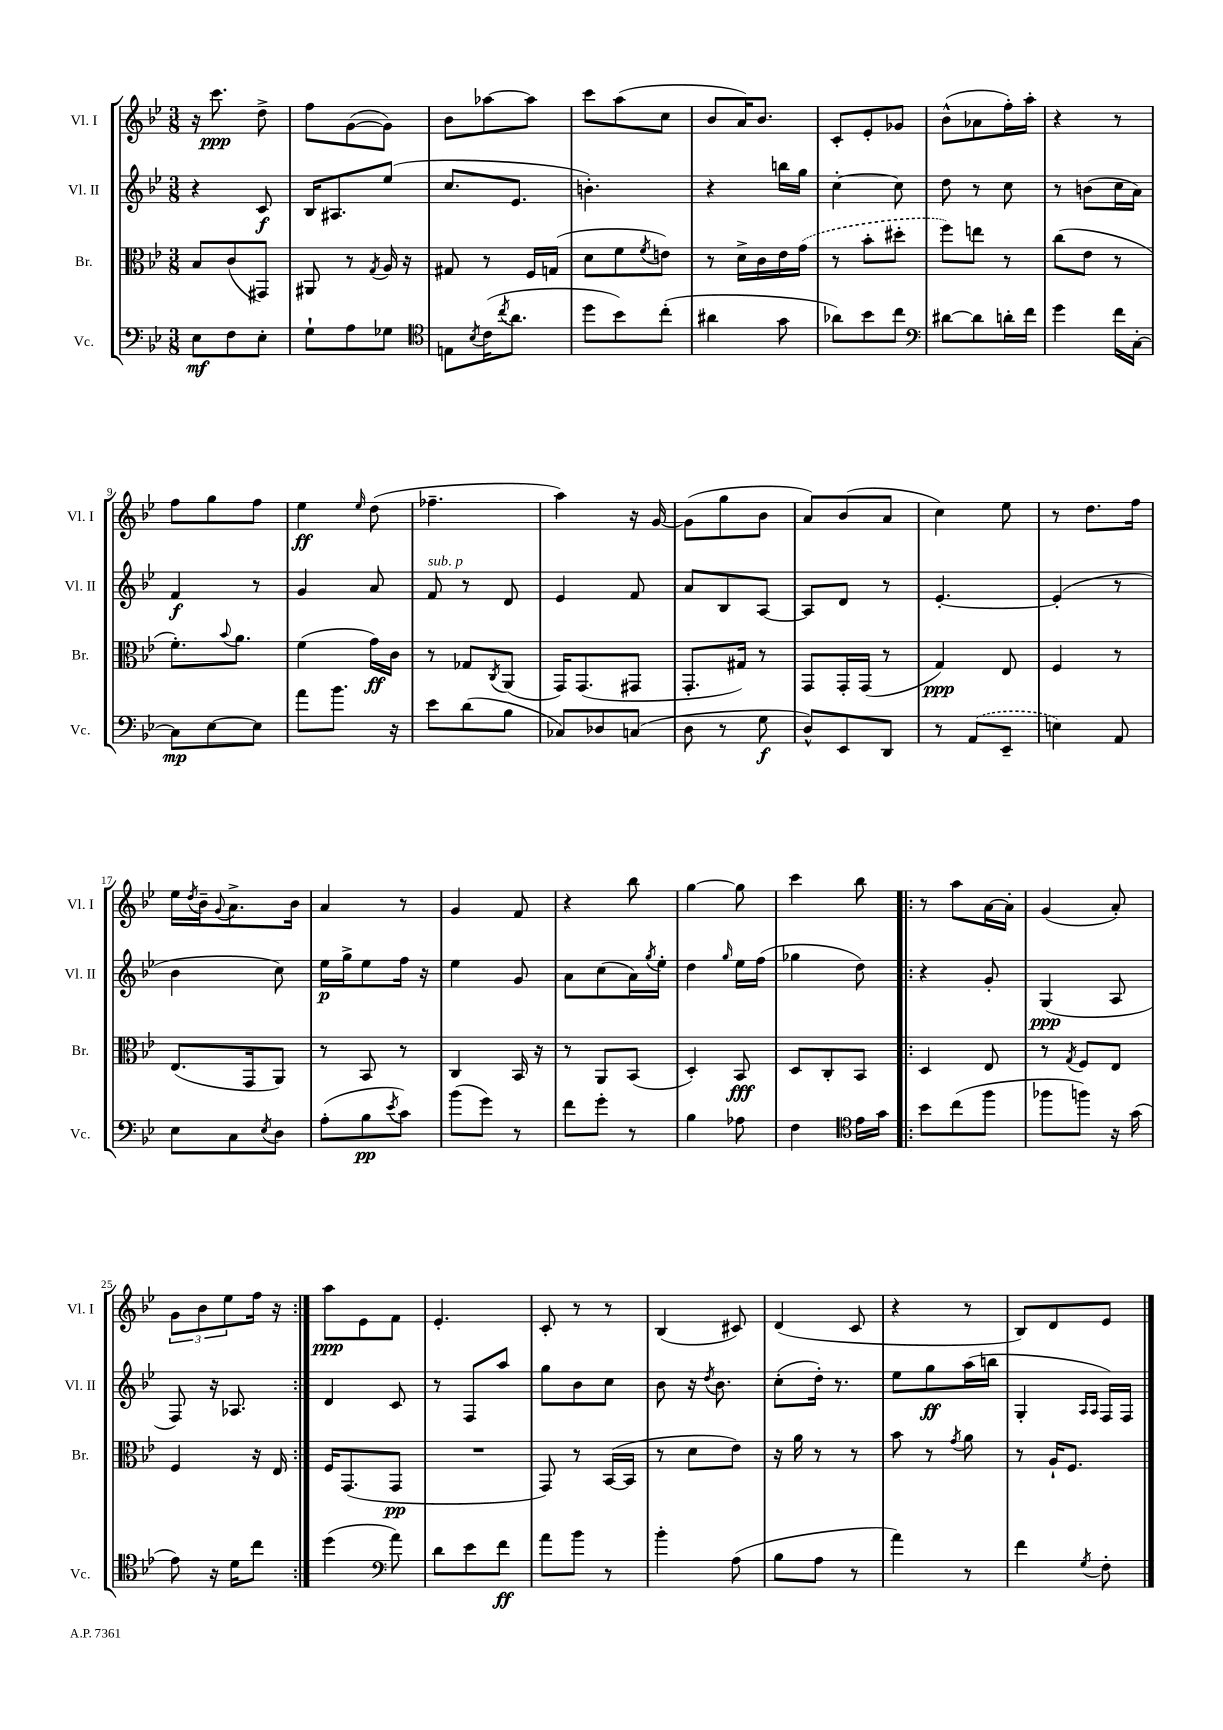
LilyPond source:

<<
\new StaffGroup <<
\new Staff = "s0" \with { instrumentName = "Vl. I" shortInstrumentName = "Vl. I" } {
    \clef treble \key bes \major \numericTimeSignature \time 3/8
    r16 c'''8.\ppp d''8-> |
    f''8 g'8~( g'8) |
    bes'8 aes''8~ aes''8 |
    c'''8 a''8( c''8 |
    bes'8 a'16) bes'8. |
    c'8-. ees'8-. ges'8 |
    bes'8-^( aes'8 f''16-.) a''16-. |
    r4 r8 |
    f''8 g''8 f''8 |
    ees''4\ff \grace { ees''16 } d''8( |
    fes''4.-- |
    a''4) r16 g'16~ |
    g'8( g''8 bes'8 |
    a'8) bes'8( a'8 |
    c''4) ees''8 |
    r8 d''8. f''16 |
    ees''16 \acciaccatura { d''8 } bes'16-- \appoggiatura { g'8 } a'8.-> bes'16 |
    a'4 r8 |
    g'4 f'8 |
    r4 bes''8 |
    g''4~ g''8 |
    c'''4 bes''8 |
    \repeat volta 2 { r8 a''8 a'16~ a'16-. |
    g'4( a'8-.) |
    \tuplet 3/2 { g'8 bes'8 ees''8 } f''16 r16 | }
    a''8\ppp ees'8 f'8 |
    ees'4.-. |
    c'8-. r8 r8 |
    bes4( cis'8) |
    d'4( c'8 |
    r4 r8 |
    bes8) d'8 ees'8 \bar "|." |
}
\new Staff = "s1" \with { instrumentName = "Vl. II" shortInstrumentName = "Vl. II" } {
    \clef treble \key bes \major \numericTimeSignature \time 3/8
    r4 c'8\f |
    bes16 ais8. ees''8( |
    c''8. ees'8. |
    b'4.-.) |
    r4 b''16 g''16 |
    c''4~-. c''8 |
    d''8 r8 c''8 |
    r8 b'8( c''16 a'16) |
    f'4\f r8 |
    g'4 a'8 |
    f'8^\markup { \italic "sub. p" } r8 d'8 |
    ees'4 f'8 |
    a'8 bes8 a8~ |
    a8 d'8 r8 |
    ees'4.~-. |
    ees'4-.( r8 |
    bes'4 c''8) |
    ees''16\p g''16-> ees''8 f''16 r16 |
    ees''4 g'8 |
    a'8 c''8( a'16) \acciaccatura { g''8 } ees''16-. |
    d''4 \grace { g''16 } ees''16 f''16( |
    ges''4 d''8) |
    \repeat volta 2 { r4 g'8-. |
    g4\ppp( a8 |
    f8) r16 aes8. | }
    d'4 c'8 |
    r8 f8 a''8 |
    g''8 bes'8 c''8 |
    bes'8 r16 \acciaccatura { d''8 } bes'8. |
    c''8-.( d''16-.) r8. |
    ees''8 g''8\ff a''16( b''16 |
    g4-. \grace { a16 a16 } f16) f16 \bar "|." |
}
\new Staff = "s2" \with { instrumentName = "Br." shortInstrumentName = "Br." } {
    \clef alto \key bes \major \numericTimeSignature \time 3/8
    bes8 c'8( gis,8) |
    ais,8 r8 \acciaccatura { g8 } a16 r16 |
    gis8 r8 f16 g16( |
    d'8 f'8 \acciaccatura { f'8 } e'8) |
    r8 d'16-> c'16 ees'16 \once \slurDashed g'16( |
    r8 bes'8-. dis''8-. |
    f''8) e''8 r8 |
    c''8( ees'8 r8 |
    f'8.-.) \appoggiatura { bes'8 } a'8. |
    f'4( g'16\ff) c'16 |
    r8 ges8 \acciaccatura { c8 } a,8( |
    g,16) g,8.( gis,8 |
    g,8.-. gis16) r8 |
    g,8 g,16-. g,16( r8 |
    g4\ppp) ees8 |
    f4 r8 |
    ees8.( g,16 a,8) |
    r8 bes,8 r8 |
    c4 bes,16 r16 |
    r8 a,8 bes,8( |
    d4-.) bes,8\fff |
    d8 c8-. bes,8 |
    \repeat volta 2 { d4 ees8 |
    r8 \acciaccatura { g8 } f8 ees8 |
    f4 r16 ees16 | }
    f16 g,8.( g,8\pp |
    R4. |
    g,8) r8 bes,16~( bes,16 |
    r8 d'8 ees'8) |
    r16 a'16 r8 r8 |
    bes'8 r8 \acciaccatura { g'8 } a'8 |
    r8 a16-! f8. \bar "|." |
}
\new Staff = "s3" \with { instrumentName = "Vc." shortInstrumentName = "Vc." } {
    \clef bass \key bes \major \numericTimeSignature \time 3/8
    ees8\mf f8 ees8-. |
    g8-! a8 ges8 |
    \clef tenor e8 \acciaccatura { bes8 } c'16( \acciaccatura { c''8 } a'8. |
    d''8 bes'8) c''8-.( |
    ais'4 g'8 |
    aes'8) bes'8 c''8 |
    \clef bass dis'8~ dis'8 d'16-. f'16 |
    g'4 f'16 c16~-. |
    c8\mp ees8~ ees8 |
    a'8 bes'8. r16 |
    ees'8 d'8( bes8 |
    ces8) des8 c8( |
    d8 r8 g8\f |
    d8-^) ees,8 d,8 |
    r8 \once \slurDashed a,8( ees,8-- |
    e4) a,8 |
    ees8 c8 \acciaccatura { ees8 } d8 |
    a8-.( bes8\pp \acciaccatura { ees'8 } c'8) |
    bes'8( g'8) r8 |
    f'8 g'8-. r8 |
    bes4 aes8 |
    f4 \clef tenor ees'16 g'16 |
    \repeat volta 2 { bes'8 c''8( f''8 |
    fes''8 f''8) r16 g'16( |
    ees'8) r16 d'16 c''8 | }
    d''4( \clef bass a'8) |
    d'8 ees'8 f'8\ff |
    a'8 bes'8 r8 |
    bes'4-. a8( |
    bes8 a8 r8 |
    a'4) r8 |
    f'4 \acciaccatura { g8 } f8-. \bar "|." |
}
>>
>>
